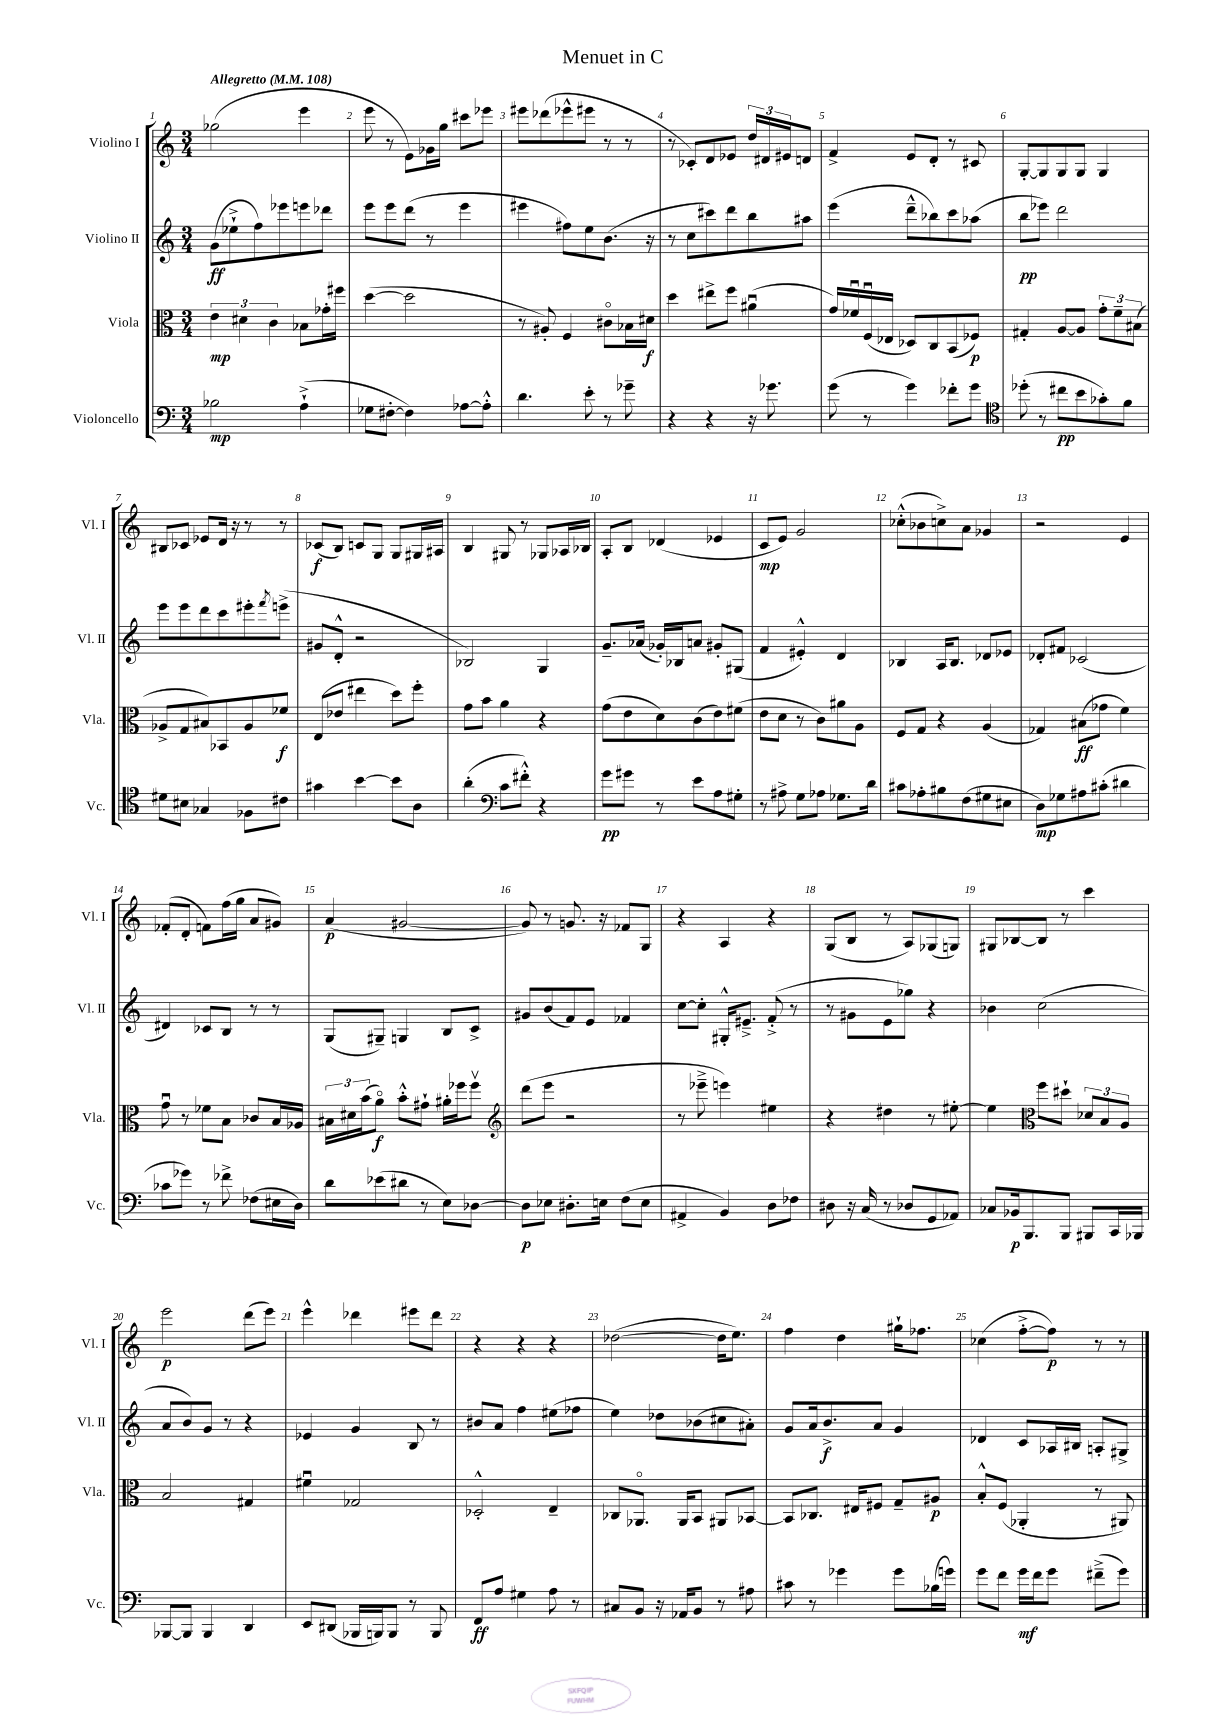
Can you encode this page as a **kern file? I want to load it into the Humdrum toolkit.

**kern	**kern	**kern	**kern
*staff4	*staff3	*staff2	*staff1
*clefF4	*clefC3	*clefG2	*clefG2
*k[]	*k[]	*k[]	*k[]
*M3/4	*M3/4	*M3/4	*M3/4
*MM108	*MM108	*MM108	*MM108
2B-	6e	(8g	(2gg-
.	.	8ee-`^	.
.	6d#	.	.
.	.	8ff)	.
.	6c	.	.
.	.	8eee-	.
(4A`^	8B-	8eee	4eee
.	16g-'	8ddd-	.
.	16ff#	.	.
=	=	=	=
8G-	([4dd	8eee	8eee
[8F#'	.	8eee	8r
4F#])	2dd]	(8ddd	8e)
.	.	8r	16g-
.	.	.	16gg
[8A-	.	4eee	8ccc#
8A-'^^]	.	.	8eee-
=	=	=	=
4.d	8r	4eee#	8eee#
.	8A#')	.	(8ddd-
.	4F	8ff#)	8eee-^^
8e'	.	8ee	8eee#
8r	8c#o	(8.b	8r
8g-~	16B-	.	8r
.	16d#	16r	.
=	=	=	=
4r	4dd	8r	8r
.	.	8cc	8c-')
4r	8ee#^	8ccc#)	8d
.	8ff	8ddd	8e-
16r	(4a#u	8bb	24dd
.	.	.	24d#
8.g-	.	.	.
.	.	.	24e#
.	.	8aa#	8d
=	=	=	=
(8g	16g)	(4eee	4f^
.	16f-u	.	.
8r	(16Fu	.	.
.	16E-	.	.
4g)	8D-)	8ddd~^^	8e
.	8C	8bb-)	8d'
8f-'	(8BB	8ccc	8r
8g	8F-)	(8aa-	8c#
=	=	=	=
*clefC4	*	*	*
(8dd-'	4G#'	8bb	[8G'
8r	.	8eee-)	8G]
8cc#	[8A	2ddd	8G
8b	8A]	.	8G
8g-')	12g'	.	4G
.	12f~	.	.
8f	.	.	.
.	(12B#	.	.
=	=	=	=
8d#	8A-^	8eee	8B#
8B#	8G	8eee	8c-
4G-	8B#)	8ddd	8e-
.	8BB-	8ccc	16d
.	.	.	16r
8F-	8A-	8eee#'	8r
.	.	8qfff	.
8c#	8f-	(8eee^	8r
=	=	=	=
4g#	(8E	8g#	(8c-
.	8e-	8d'^^	8B)
[4b	4ee#	2r	8c
.	.	.	8G
8b]	8dd)	.	8G
8A	8ff'	.	16G#
.	.	.	16A#
=	=	=	=
(4a'	8g	2B-)	4B
.	8b	.	.
*clefF4	*	*	*
8c	4a	.	8G#
8f#'^^)	.	.	8r
4r	4r	4G	8G-
.	.	.	16A-
.	.	.	16B-
=	=	=	=
8g	(8g	8.g~	8A'
8g#	8e	.	8B
.	.	(16a-	.
8r	8d)	16g-')	(4d-
.	.	16B-	.
8e	(8c	8a	.
8A	8e)	8g#'	4e-
8G#'	(8f#	(8G#	.
=	=	=	=
8r	8e	4f	8c
8A#^	8d	.	8e)
8G	8r	4e#'^^)	2g
8A-	8c)	.	.
8.G-	8a#	4d	.
.	8A	.	.
16d	.	.	.
=	=	=	=
8c#	8F	4B-	(8cc-'^^
8A-'	8G	.	8b-
8B#	4r	16A	8cc^)
.	.	8.B-	.
(8F	.	.	8a
8G#	(4A	8d-	4g-
8E#	.	8e-	.
=	=	=	=
8D)	4G-)	8d-'	2r
8G-	.	8f#	.
8A#	(8B#	(2c-	.
(8c#'	8g-	.	.
4d#	4f)	.	4e
=	=	=	=
8c-	8gu	4d#)	(8f-'
8g-)	8r	.	8d'
8r	8f-	8c-	8f)
8f-^	8B	8B	(16ff
.	.	.	16gg
(8F-	8c-	8r	8a
16E#	16B	8r	8g#)
16D)	16A-	.	.
=	=	=	=
8d	24B#	(8G	(4a
.	24d#	.	.
.	(24b	.	.
(8e-	8ao)	8G#~)	.
8d#	8b'^^	4G	[2g#
8r	8g#`	.	.
8E)	16a#'	8B	.
.	16ff-	.	.
[8D-	8ff-v	8c^	.
=	=	=	=
*	*clefG2	*	*
8D-]	(8ddd	8g#	8g#])
8E-	8eee	(8b	8r
8.D#'	2r	8f)	8.g
.	.	8e	.
16E	.	.	16r
(8F	.	4f-	8f-
8E	.	.	8G
=	=	=	=
4AA#^	8r	[8cc	4r
.	8eee-~^	8cc']	.
4BB)	4eee)	16G#'^^	4A
.	.	8.e#~^	.
8D	4ee#	(8f'^	4r
8F-	.	8r	.
=	=	=	=
8D#	4r	8r	(8G
16r	.	8g#	8B
(16C	.	.	.
8r	4dd#	8e	8r
8D-	.	8gg-)	8A)
8GG	8r	4r	(8G-
8AA-)	[8ee#'	.	8G)
=	=	=	=
8C-	4ee#]	4b-	8G#
16BB-	.	.	[8B-
8.BBB	.	.	.
*	*clefC3	*	*
.	8ff	(2cc	8B-]
8BBB	8dd#`	.	8r
8BBB#	12d-	.	4ccc
.	12B	.	.
16CC	.	.	.
.	12A	.	.
16BBB-	.	.	.
=	=	=	=
[8BBB-	2B	8a	2eee
8BBB-]	.	8b)	.
4BBB-	.	8g	.
.	.	8r	.
4DD	4G#	4r	(8ddd
.	.	.	8eee)
=	=	=	=
8EE	4f#u	4e-	4eee^^
(8DD#	.	.	.
16BBB-	2G-	4g	4ddd-
16BBB)	.	.	.
8BBB	.	.	.
8r	.	8B	8eee#
8BBB	.	8r	8ddd-
=	=	=	=
8FF	2D-'^^	8b#	4r
8A	.	8a	.
4G#	.	4ff	4r
8A	4E~	(8ee#	4r
8r	.	8ff-	.
=	=	=	=
8C#	8C-	4ee)	([2dd-
8BB	8.AA-o	.	.
16r	.	8dd-	.
16AA-	16AA-	.	.
8BB	8BB	(8b-	.
8r	8AA#	8cc#	16dd-]
.	.	.	8.ee)
8A#	[8BB-	8a#')	.
=	=	=	=
8c#	8BB-]	8g	4ff
8r	8.C-	16a	.
.	.	8.b^	.
4g-	.	.	4dd
.	16E#	.	.
.	8F#	8a	.
8g-	8G~	4g	16gg#`
.	.	.	8.ff-
(16B-	8A#	.	.
16g)	.	.	.
=	=	=	=
8g	8B'^^	4d-	(4cc-
8f	(8F	.	.
16g	4AA-'	8c	[8ff'^
16f	.	.	.
8g	.	16A-	8ff])
.	.	16B#	.
(8f#~^	8r	8A'	8r
8g)	8AA#)	8G#^	8r
==	==	==	==
*-	*-	*-	*-
